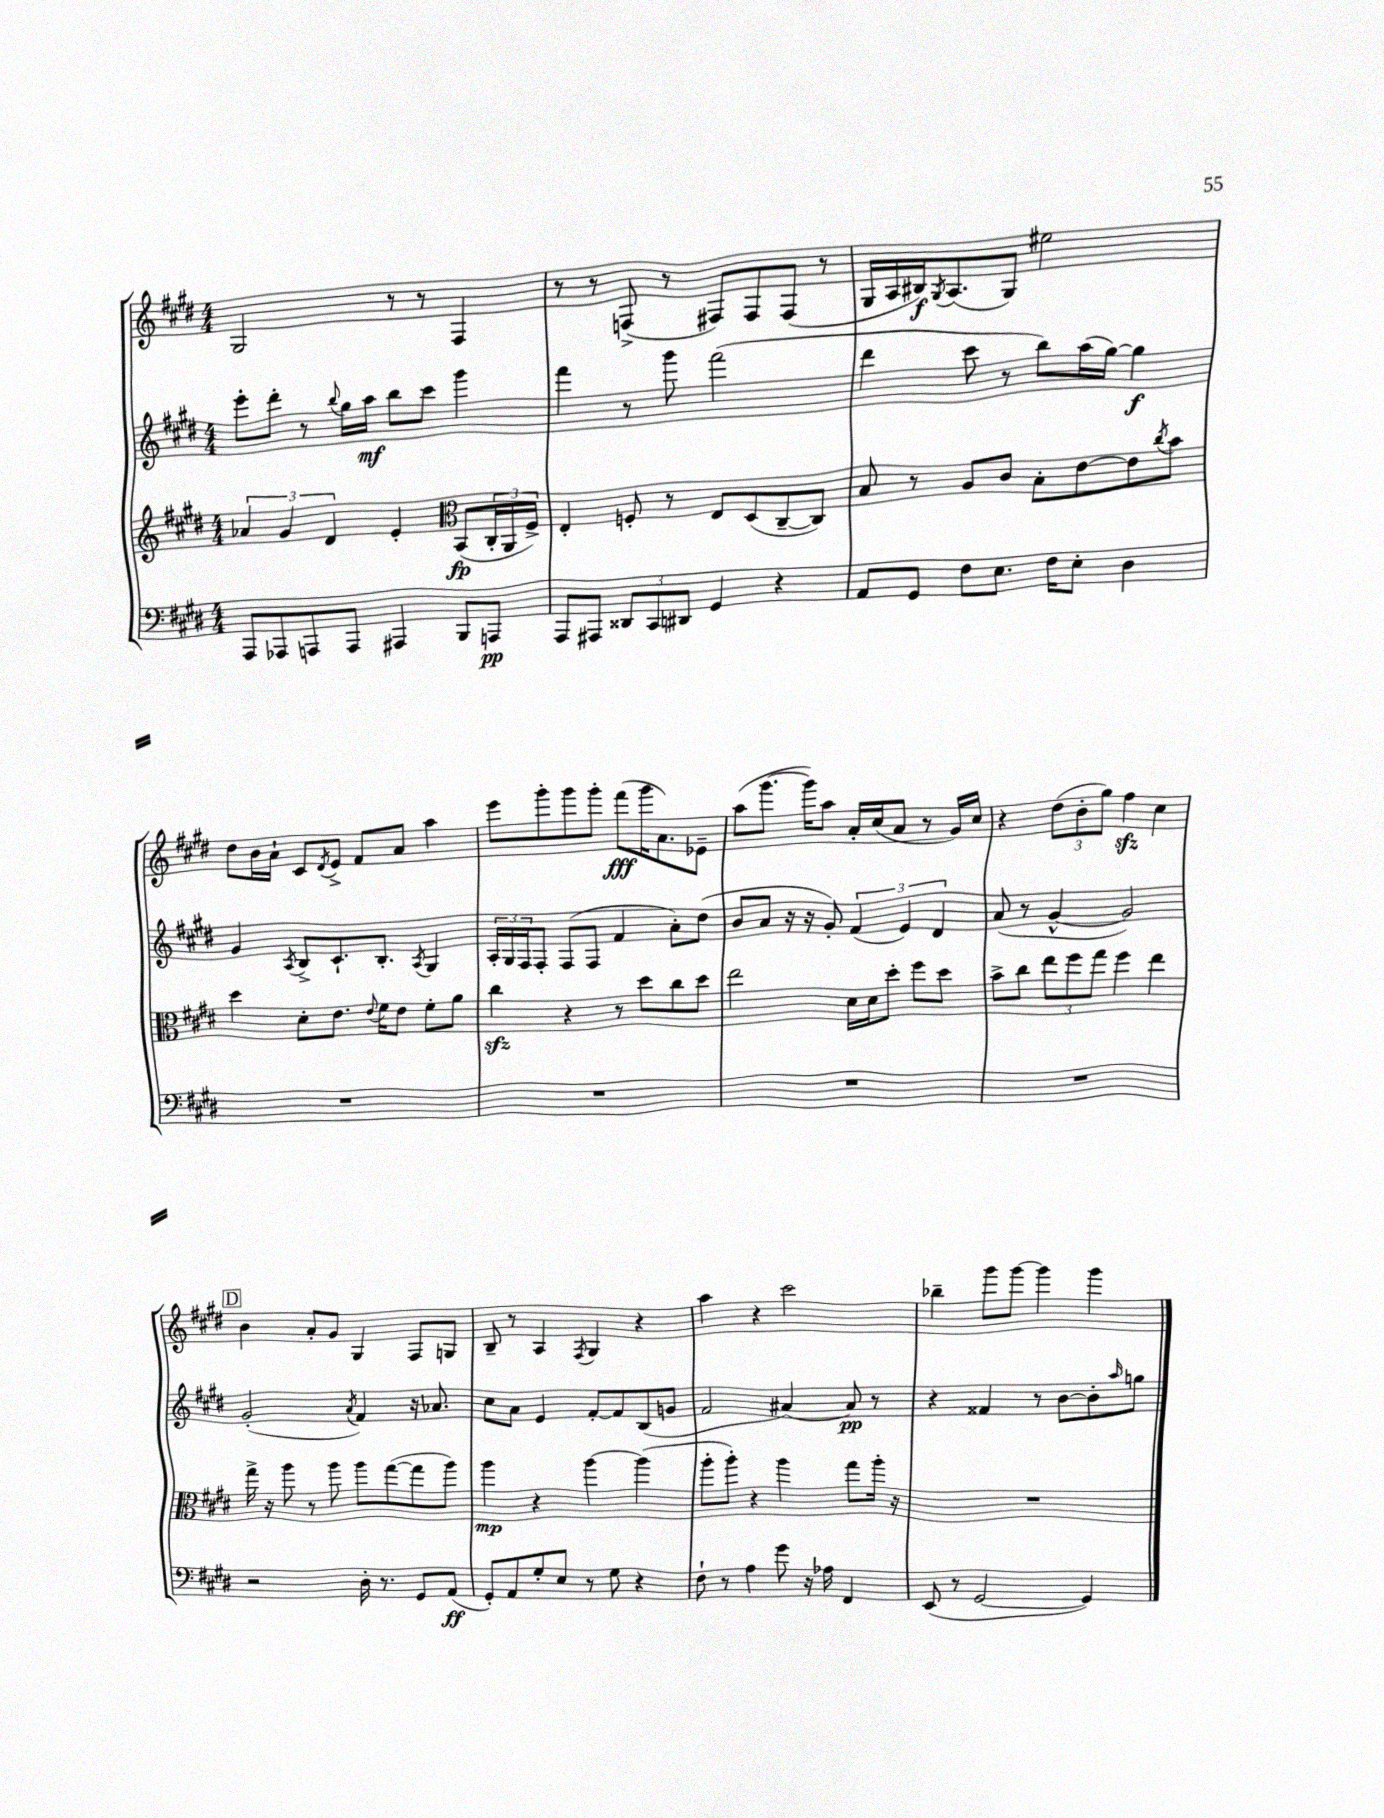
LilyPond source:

<<
\new StaffGroup <<
\new Staff = "s0" {
    \clef treble \key e \major \numericTimeSignature \time 4/4
    gis2 r8 r8 fis4 |
    r8 r8 f8->( r8 fis8) fis8 fis8( r8 |
    gis16 a16 bis16\f) \acciaccatura { gis8 } a8.( gis8) eis''2 |
    dis''8 b'16 a'16-! cis'8 \acciaccatura { dis'8 } e'8-> fis'8 a'8 a''4 |
    e'''8 gis'''8-. gis'''8 gis'''8-. fis'''8\fff( gis'''16 a'8.) ees'8-- |
    a''8( gis'''8.~ gis'''16) a''8 a'16-. cis''16( a'8 r8 gis'16) cis''16 |
    r4 \tuplet 3/2 { dis''8( b'8-. gis''8) } fis''4\sfz cis''4 |
    \mark \markup { \box "D" } b'4 a'8-. gis'8 gis4 fis8 g8 |
    b8-- r8 a4 \acciaccatura { fis8 } gis4 r4 |
    a''4 r4 cis'''2 |
    bes''4-- gis'''8 gis'''8~ gis'''4 gis'''4 \bar "|." |
}
\new Staff = "s1" {
    \clef treble \key e \major \numericTimeSignature \time 4/4
    e'''8-. dis'''8-. r8 \appoggiatura { b''8 } gis''16 a''16\mf b''8 cis'''8 gis'''4 |
    fis'''4 r8 gis'''8 fis'''2( |
    dis'''4 cis'''8 r8 b''8) a''16( gis''16~) gis''4\f |
    gis'4 \acciaccatura { a8 } b8-> cis'8.-! b8.-. \acciaccatura { a8 } gis4 |
    \tuplet 3/2 { a16-. gis16 fis16 } fis8-. fis8( fis8 fis'4 a'8-.) dis''8( |
    b'8 a'8 r16 r16 gis'8-.) \tuplet 3/2 { fis'4( e'4) dis'4 } |
    a'8( r8 gis'4~-^ gis'2) |
    \mark \markup { \box "D" } gis'2-.( \acciaccatura { a'8 } fis'4) r16 aes'8. |
    cis''8 a'8 e'4 fis'8~-. fis'8 b8( g'8 |
    fis'2 ais'4~) ais'8\pp r8 |
    r4 fisis'4 r8 b'8~ b'8-. \grace { a''16 } g''8 \bar "|." |
}
\new Staff = "s2" {
    \clef treble \key e \major \numericTimeSignature \time 4/4
    \tuplet 3/2 { aes'4 gis'4 dis'4 } e'4-. \clef alto b,8\fp( \tuplet 3/2 { cis16-. a,16 fis16->) } |
    e4-. f8-. r8 e8 dis8( cis8~-- cis8) |
    b8 r8 a8 cis'8 b8-. e'8~ e'8 \acciaccatura { cis''8 } b'8 |
    dis''4 dis'8-. e'8. \appoggiatura { e'8 } fis'16 e'8 fis'8-. a'8 |
    cis''4\sfz r4 r8 dis''8 cis''8 dis''8 |
    e''2 dis'16 dis'16 dis''8-. fis''8 dis''8 |
    b'8-> cis''8 \tuplet 3/2 { e''8 fis''8 gis''8 } fis''4 e''4 |
    \mark \markup { \box "D" } gis''16-> r16 a''8 r8 a''8 a''8 gis''8~( gis''8 a''8) |
    a''4\mp r4 a''4~ a''4( |
    a''8-. a''8-.) r4 a''4 gis''8 a''16-. r16 |
    R1 \bar "|." |
}
\new Staff = "s3" {
    \clef bass \key e \major \numericTimeSignature \time 4/4
    a,,8 aes,,8 a,,8 a,,8 ais,,4 b,,8 a,,8\pp |
    a,,8 ais,,8 \tuplet 3/2 { disis,8 cis,8 dis,8 } gis,4 r4 |
    a,8 gis,8 fis8 e8. fis16 e8-. dis4 |
    R1 |
    R1 |
    R1 |
    R1 |
    \mark \markup { \box "D" } r2 dis16-. r8. gis,8 a,8\ff( |
    gis,8-.) a,8 gis8-. e8 r8 gis8 r4 |
    fis8-! r8 a4 gis'8 r16 aes16 fis,4 |
    e,8( r8 gis,2~ gis,4) \bar "|." |
}
>>
>>
\layout { \context { \Score \remove "Bar_number_engraver" } }
